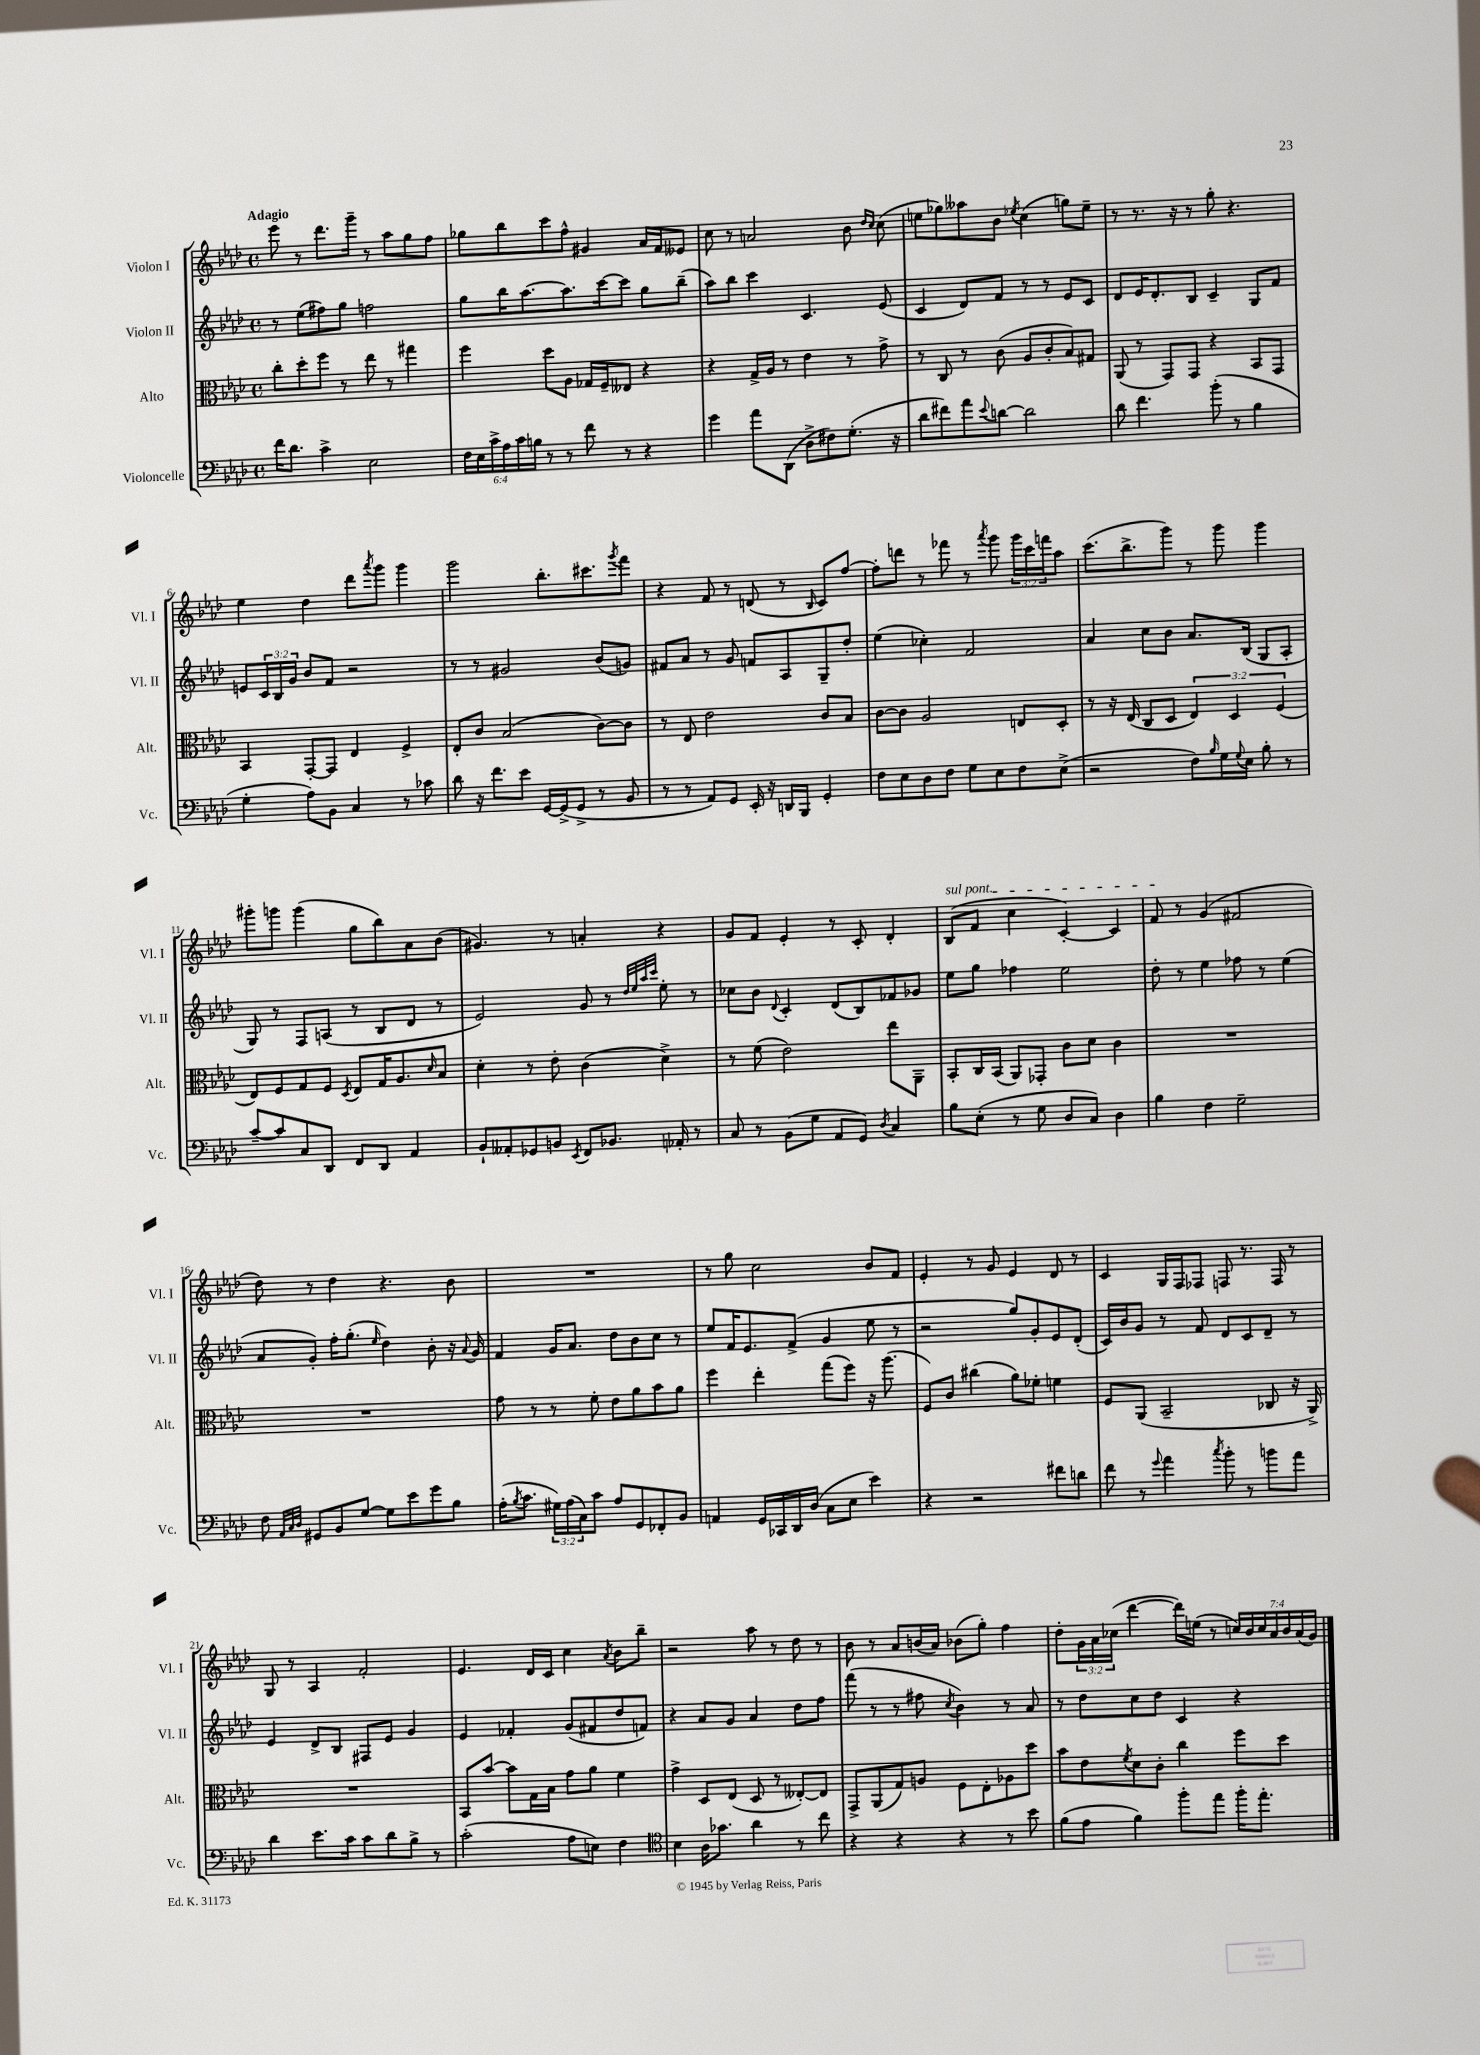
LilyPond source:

<<
\new StaffGroup <<
\new Staff = "s0" \with { instrumentName = "Violon I" shortInstrumentName = "Vl. I" } {
    \clef treble \key aes \major \defaultTimeSignature \time 4/4 \override Staff.TupletNumber.text = #tuplet-number::calc-fraction-text \tempo "Adagio"
    ees'''8 r8 des'''8. g'''16-- r8 aes''8 g''8 f''8 |
    ges''8 bes''8 c'''8 f''8-^ gis'4 aes'16 f'16 eeses'8 |
    c''8 r8 a'2 bes'8 \grace { des''16 c''16 } c''8( |
    e''8 ges''8) aeses''8 bes'8 \acciaccatura { ees''8 } c''4( g''8) ees''8-- |
    r8 r8. r16 r8 g''8-. r4. |
    ees''4 des''4 des'''8 \acciaccatura { aes'''8 } g'''8 g'''4 |
    g'''2 bes''8.-. cis'''8. \acciaccatura { g'''8 } f'''8 |
    r4 f'8 r8 d'8( r8 \grace { bes16 } c'8) f''8~ |
    f''8-. d'''8 r8 fes'''8 r8 \acciaccatura { aes'''8 } g'''8 \tuplet 3/2 { g'''16 c'''16 f'''16 } aes''8 |
    c'''8.( bes''8.-> g'''8) r8 g'''8 g'''4 |
    gis'''8-. g'''8 g'''4( g''8 bes''8) aes'8 bes'8( |
    gis'4.) r8 a'4-. r4 |
    g'8 f'8 ees'4-. r8 c'8-. des'4-. |
    \once \override TextSpanner.bound-details.left.text = \markup { \italic "sul pont." } bes8\startTextSpan( f'8 c''4 c'4~-.) c'4 |
    f'8\stopTextSpan r8 g'4( fis'2 |
    des''8) r8 des''4 r4. bes'8 |
    R1 |
    r8 g''8 c''2 bes'8 f'8 |
    ees'4-. r8 g'8 ees'4 des'8 r8 |
    c'4 g16 f16 fes8 f8 r8. f16 r8 |
    g8 r8 aes4 f'2-. |
    ees'4. des'16 c'16 c''4 \acciaccatura { aes'8 } bes'8 bes''8-- |
    r2 aes''8 r8 des''8 r8 |
    bes'8 r8 aes'8 b'16( aes'16) bes'8( g''8-.) f''4 |
    des''8-. \tuplet 3/2 { g'16 aes'16 ces''16( } des'''4~ des'''16) e''16( r8 \tuplet 7/4 { c''16) bes'16 c''16 aes'16 bes'16 aes'16( g'16) } \bar "|." |
}
\new Staff = "s1" \with { instrumentName = "Violon II" shortInstrumentName = "Vl. II" } {
    \clef treble \key aes \major \defaultTimeSignature \time 4/4 \override Staff.TupletNumber.text = #tuplet-number::calc-fraction-text
    r8 ees''8( fis''8) g''8 f''2 |
    g''8 bes''16 aes''8.~ aes''8. c'''16~ c'''8 g''8 bes''8--( |
    aes''8) bes''8 c'''4 c'4. ees'8( |
    c'4 des'8) f'8 r8 r8 ees'8 c'8 |
    des'8 ees'16 des'8.-. bes8 c'4-- g8 f'8 |
    e'8 \tuplet 3/2 { c'16 bes16 g'16 } bes'8 f'8 r2 |
    r8 r8 gis'2 bes'8( g'8) |
    fis'8 aes'8 r8 g'8 f'8 aes8 g8-- des''8-. |
    ees''4( ces''4-.) f'2 |
    aes'4 c''8 bes'8 aes'8. bes16( g8 aes8-. |
    g8) r8 f8 a8( r8 bes8 des'8 r8 |
    ees'2) g'8 r8 \grace { des''32 ees''32 aes''32 c'''32 } ees''8-. r8 |
    ces''8 bes'8 \appoggiatura { des'8 } c'4-. des'8( bes8) fes'8 ges'8 |
    ees''8 g''8 fes''4 ees''2 |
    des''8-. r8 ees''4 fes''8 r8 ees''4( |
    aes'8 g'8-.) f''16-. g''8.-.( \grace { ees''16 } des''4) bes'8-. r16 \appoggiatura { aes'8 } g'16 |
    f'4 g'16 aes'8. des''8 bes'8 c''8 r8 |
    ees''8 f'16 ees'8. f'8->( g'4 ees''8 r8 |
    r2 g''8) g'8-. ees'8 des'8-.( |
    c'16) bes'16 g'8 r8 f'8 des'8 c'8 des'8-- r8 |
    ees'4 des'8-> bes8 fis8 ees'8 g'4 |
    ees'4 fes'4-. g'8( fis'8 des''8 f'8) |
    r4 aes'8 g'8 aes'4 des''8 f''8 |
    f'''8( r8 r8 fis''8 \acciaccatura { c''8 } bes'4) r8 aes'8 |
    r8 des''8 c''8 des''8 c'4 r4 \bar "|." |
}
\new Staff = "s2" \with { instrumentName = "Alto" shortInstrumentName = "Alt." } {
    \clef alto \key aes \major \defaultTimeSignature \time 4/4 \override Staff.TupletNumber.text = #tuplet-number::calc-fraction-text
    c''8-. des''8-. f''8 r8 ees''8 r8 gis''4 |
    f''4 des''8 aes8 ges16 f16-- eeses8 r4 |
    r4 g16-> aes16 r8 ees'4 r8 g'8-> |
    r8 c8 r8 c'8( aes8 c'8-. bes8) gis8 |
    aes,8( r8 g,8) g,8 r4 bes,8 g,8 |
    bes,4 g,8~-. g,8 ees4 f4-> |
    ees8-. c'8 bes2( c'8~) c'8 |
    r8 ees8 ees'2 c'8 bes8 |
    c'8~ c'8 aes2 e8 des8-. |
    r8 r16 ees16( c8 des8 \tuplet 3/2 { ees4) des4 f4( } |
    ees8) f8 g8 f8 \acciaccatura { des8 } ees8 g16 aes8. \grace { des'16 } bes8 |
    des'4-. r8 ees'8-. c'4( des'4->) |
    r8 f'8( ees'2) ees''8 aes,8-- |
    bes,8-. c16 bes,16( aes,8) ges,8-. c'8 des'8 c'4 |
    R1 |
    R1 |
    g'8 r8 r8 f'8-. ees'8 aes'8 bes'8 aes'8 |
    f''4 ees''4-. g''8( f''8) r16 aes''8.( |
    f8) c'8 cis''4( aes'8) fes'8-. f'4 |
    f8 aes,8( bes,2-- ces8 r16 aes,16->) |
    R1 |
    bes,8 bes'8~ bes'8 g16 bes16 g'8 aes'8 f'4 |
    g'4-> des8 ees8( des8 r8 eeses8~-.) eeses8 |
    g,8-> aes,8( g8) a8 f8 ees8-. aes8 des''8 |
    bes'8 ees'8 \acciaccatura { f'8 } des'8 c'8-. c''4 f''8 des''8 \bar "|." |
}
\new Staff = "s3" \with { instrumentName = "Violoncelle" shortInstrumentName = "Vc." } {
    \clef bass \key aes \major \defaultTimeSignature \time 4/4 \override Staff.TupletNumber.text = #tuplet-number::calc-fraction-text
    f'16 des'8. c'4-> ees2 |
    \tuplet 6/4 { f16 ees16 c'16-> aes16 c'16 b16 } r8 r8 f'8 r8 r4 |
    g'4 aes'8 des,8( des8-> fis8) g8.-.( r16 |
    des'8 fis'8) aes'8 \appoggiatura { ees'8 } d'8~ d'2 |
    des'8 f'4. bes'8-.( r8 bes4 |
    g4-. aes8) bes,8 c4 r8 ces'8 |
    des'8 r16 f'8. ees'8 g,16~ g,16->( g,8-> r8 bes,8 |
    r8 r8 aes,8) g,8 ees,16-. r16 d,16 bes,,16 g,4-. |
    f8 ees8 des8 f8 g8 ees8 f8 ees8->( |
    r2 f8) \grace { bes16 } g16 \appoggiatura { g8 } ees16 bes8-. r8 |
    c'8~-- c'8 c8 des,8 f,8 des,8 aes,4 |
    bes,8-! aeses,8-. ges,8 b,8 \acciaccatura { ees,8 } f,8 bes,8. aes,16-. r8 |
    c8 r8 bes,8( g8 aes,8 g,8) \acciaccatura { des8 } c4 |
    bes8 ees8-.( r8 g8 des8 c8) des4 |
    bes4 f4 g2-- |
    f8 \grace { aes,32 c32 des32 } gis,8 bes,8 g8~ g8 ees'8 g'8 bes8 |
    aes16-.( \acciaccatura { bes8 } c'8. \tuplet 3/2 { gis16) aes16( c16) } c'8 aes8 g,8 fes,8-. bes,8 |
    a,4 g,16 ces,16 des,16 des16( c8 ees8 ees'4) |
    r4 r2 fis'8 d'8 |
    f'8 r8 \appoggiatura { g'8 } aes'4 \acciaccatura { c''8 } bes'8-. r8 b'8 aes'8 |
    des'4 ees'8. c'16 c'8 des'8 bes8-> r8 |
    c'2-.( aes8 e8) f4 |
    \clef tenor bes4 aes16 ges'8. aes'4 r8 c''8 |
    r4 r4 r4 r8 bes'8 |
    f'8( ees'8 f'4) f''8-. ees''8 f''16-. ees''8.-. \bar "|." |
}
>>
>>
